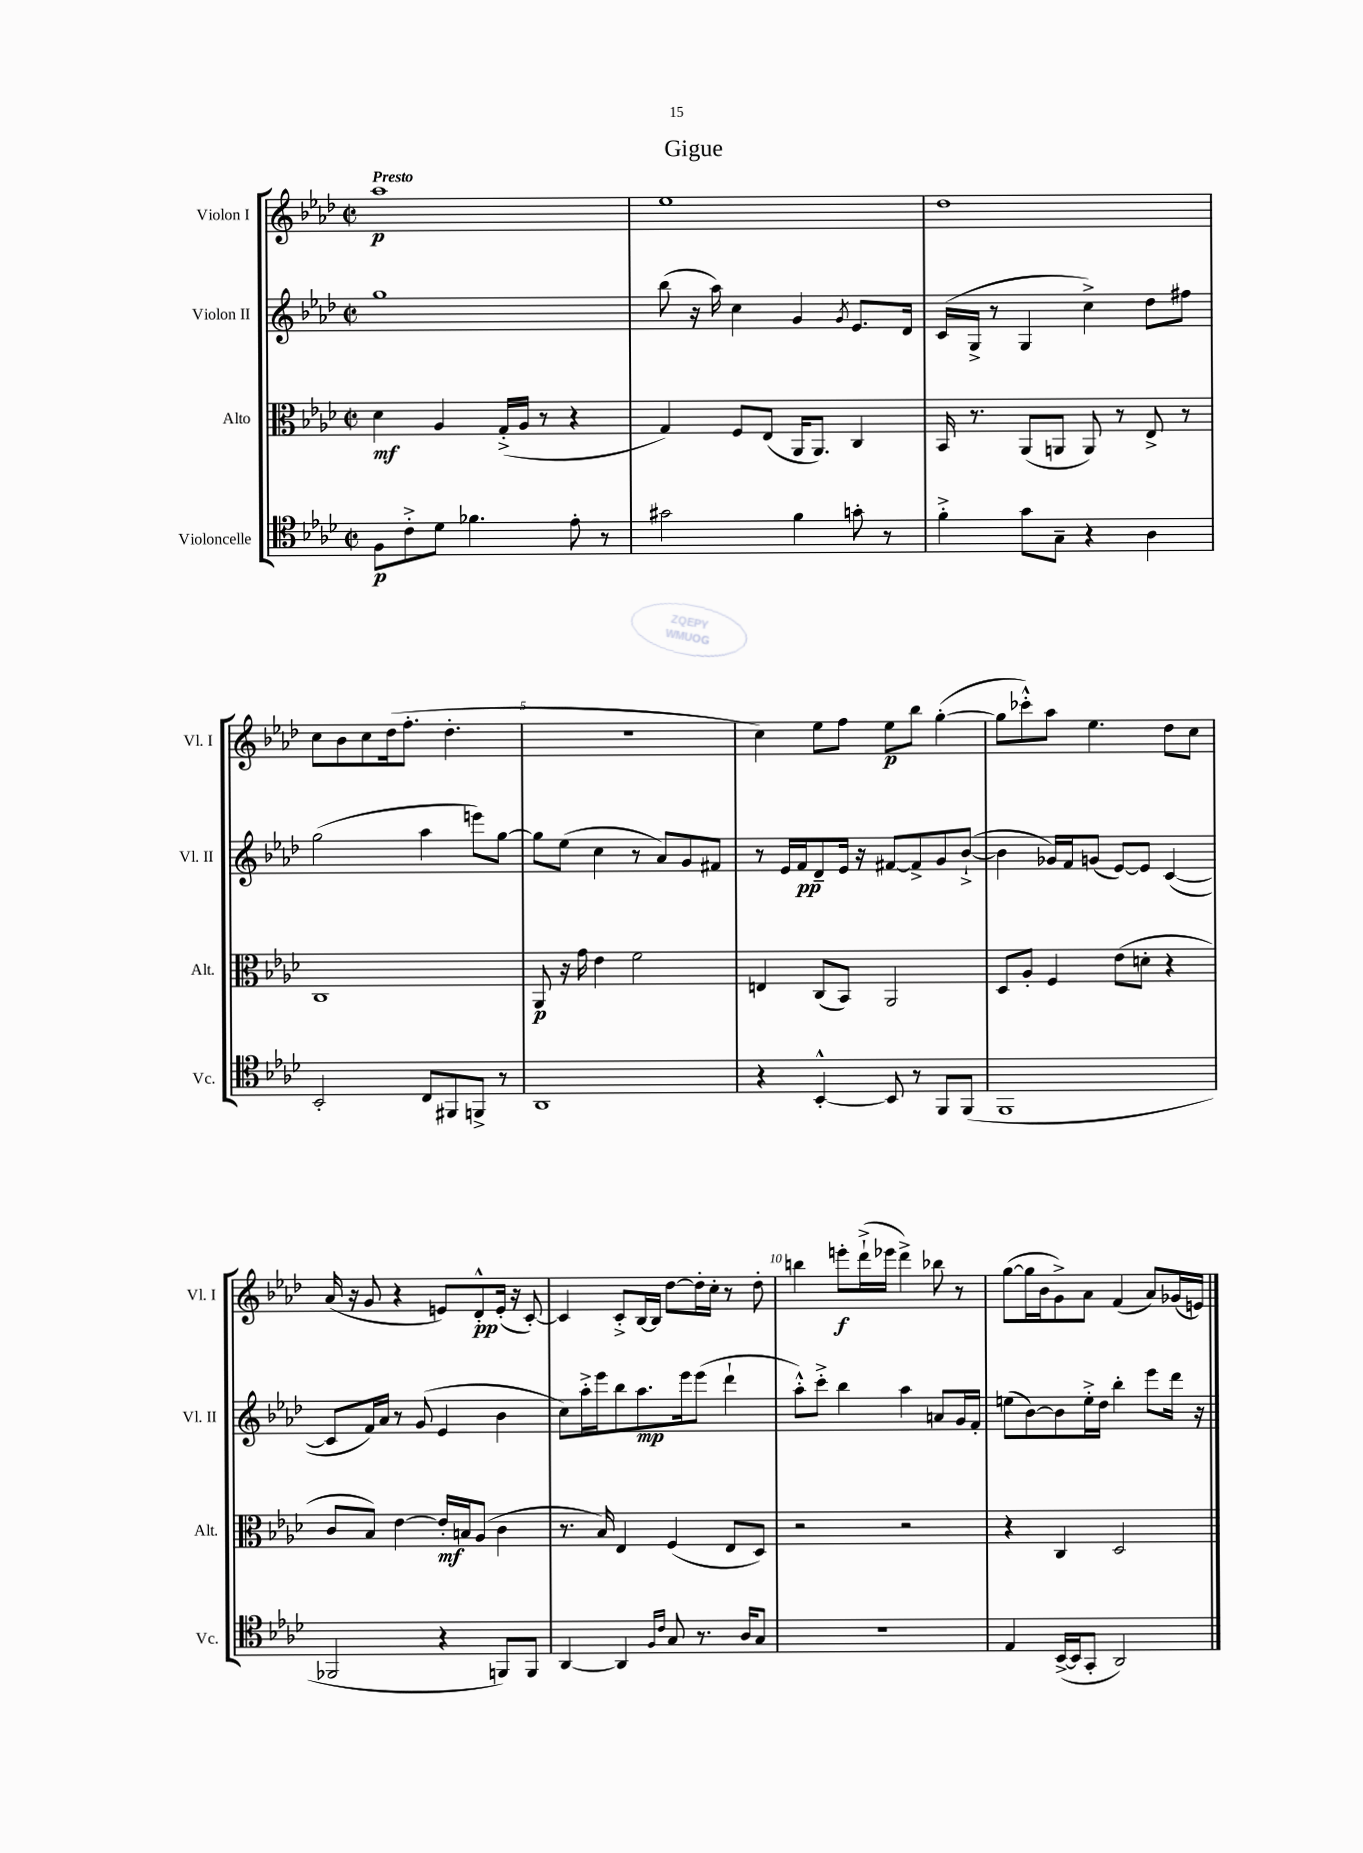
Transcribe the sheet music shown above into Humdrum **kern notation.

**kern	**dynam	**kern	**dynam	**kern	**dynam	**kern	**dynam
*part4	*part4	*part3	*part3	*part2	*part2	*part1	*part1
*staff4	*staff4	*staff3	*staff3	*staff2	*staff2	*staff1	*staff1
*I"Violoncelle	*	*I"Alto	*	*I"Violon II	*	*I"Violon I	*
*I'Vc.	*	*I'Alt.	*	*I'Vl. II	*	*I'Vl. I	*
*clefC4	*	*clefC3	*	*clefG2	*	*clefG2	*
*k[b-e-a-d-]	*	*k[b-e-a-d-]	*	*k[b-e-a-d-]	*	*k[b-e-a-d-]	*
*M2/2	*	*M2/2	*	*M2/2	*	*M2/2	*
*met(c|)	*	*met(c|)	*	*met(c|)	*	*met(c|)	*
=1	=1	=1	=1	=1	=1	=1	=1
!	!	!	!	!	!	!LO:TX:a:B:t=Presto	!
8F\L	p	4d-\	mf	1gg	.	1aa-	p
8c'^\	.	.	.	.	.	.	.
8d-\J	.	4A-/	.	.	.	.	.
4.f-X\	.	.	.	.	.	.	.
.	.	(16G'^/LL	.	.	.	.	.
.	.	16A-/JJ	.	.	.	.	.
.	.	8r	.	.	.	.	.
8e-'\	.	4r	.	.	.	.	.
8r	.	.	.	.	.	.	.
=2	=2	=2	=2	=2	=2	=2	=2
2g#X\	.	4G/)	.	(8bb-\	.	1ee-	.
.	.	.	.	16r	.	.	.
.	.	.	.	16aa-\)	.	.	.
.	.	8F/L	.	4cc\	.	.	.
.	.	(8E-/J	.	.	.	.	.
4f\	.	16AA-/KL	.	4g/	.	.	.
.	.	8.AA-/J)	.	.	.	.	.
.	.	.	.	8qg/	.	.	.
8gn'\	.	4C/	.	8.e-/L	.	.	.
8r	.	.	.	.	.	.	.
.	.	.	.	16d-/Jk	.	.	.
=3	=3	=3	=3	=3	=3	=3	=3
4f'^\	.	16BB-/	.	(16c/LL	.	1dd-	.
.	.	8.r	.	16G^/JJ	.	.	.
.	.	.	.	8r	.	.	.
8g\L	.	(8AA-/L	.	4G/	.	.	.
8G~\J	.	8AAn/J	.	.	.	.	.
4r	.	8AA/)	.	4cc^\)	.	.	.
.	.	8r	.	.	.	.	.
4A-\	.	8E-^/	.	8dd-\L	.	.	.
.	.	8r	.	8ff#X\J	.	.	.
!!LO:LB:g=z
=4	=4	=4	=4	=4	=4	=4	=4
2BB-'/	.	1C	.	(2gg\	.	8cc\L	.
.	.	.	.	.	.	8b-\	.
.	.	.	.	.	.	8cc\	.
.	.	.	.	.	.	(16dd-\k	.
.	.	.	.	.	.	8.ff'\J	.
8C/L	.	.	.	4aa-\	.	.	.
8FF#X/	.	.	.	.	.	4.dd-'\	.
8FFn^/J	.	.	.	8eeen\L)	.	.	.
8r	.	.	.	[8gg\J	.	.	.
=5	=5	=5	=5	=5	=5	=5	=5
1AA-	.	8AA-/	p	8gg\L]	.	1r	.
.	.	16r	.	(8ee-\J	.	.	.
.	.	16g\	.	.	.	.	.
.	.	4e-\	.	4cc\	.	.	.
.	.	2f\	.	8r	.	.	.
.	.	.	.	8a-/L)	.	.	.
.	.	.	.	8g/	.	.	.
.	.	.	.	8f#X/J	.	.	.
=6	=6	=6	=6	=6	=6	=6	=6
4r	.	4En/	.	8r	.	4cc\)	.
.	.	.	.	16e-/LL	.	.	.
.	.	.	.	16f/J	pp	.	.
[4BB-'^^/	.	(8C/L	.	8d-~/	.	8ee-\L	.
.	.	8BB-/J)	.	16e-/Jk	.	8ff\J	.
.	.	.	.	16r	.	.	.
8BB-/]	.	2AA-/	.	[8f#X/L	.	8ee-\L	p
8r	.	.	.	8f#^/]	.	8bb-\J	.
8FF/L	.	.	.	8g/	.	([4gg'\	.
(8FF/J	.	.	.	([8b-`^/J	.	.	.
=7	=7	=7	=7	=7	=7	=7	=7
1FF	.	8D-/L	.	4b-\]	.	8gg\L]	.
.	.	8A-'/J	.	.	.	8ccc-X'^^\)	.
.	.	4F/	.	16g-X/LL)	.	8aa-\J	.
.	.	.	.	16f/J	.	.	.
.	.	.	.	(8gn/J	.	4.ee-\	.
.	.	(8e-\L	.	[8e-/L)	.	.	.
.	.	8dn'\J	.	8e-/J]	.	.	.
.	.	4r	.	([4c/	.	8dd-\L	.
.	.	.	.	.	.	8cc\J	.
!!LO:LB:g=z
=8	=8	=8	=8	=8	=8	=8	=8
2FF-X/	.	8c/L	.	8c/L]	.	(16a-/	.
.	.	.	.	.	.	16r	.
.	.	8B-/J)	.	16f/L)	.	8g/	.
.	.	.	.	16a-/JJ	.	.	.
.	.	[4e-\	.	8r	.	4r	.
.	.	.	.	(8g/	.	.	.
4r	.	16e-'/LL]	mf	4e-/	.	8en/L)	.
.	.	16Bn/J	.	.	.	.	.
.	.	(8A-/J	.	.	.	8d-'^^/	pp
8FFn/L)	.	4c\	.	4b-\	.	(16e'/Jk	.
.	.	.	.	.	.	16r	.
8FF/J	.	.	.	.	.	[8c'/)	.
=9	=9	=9	=9	=9	=9	=9	=9
[4AA-/	.	8.r	.	8cc\L)	.	4c/]	.
.	.	.	.	16aa-'^\L	.	.	.
.	.	16B-/)	.	16eee-\J	.	.	.
4AA-/]	.	4E-/	.	8bb-\	.	8c'^/L	.
.	.	.	.	8.aa-\	mp	[16B-/L	.
.	.	.	.	.	.	16B-/JJ]	.
16qqF/LL	.	.	.	.	.	.	.
16qqc/JJ	.	.	.	.	.	.	.
8G/	.	(4F/	.	.	.	[8dd-\L	.
.	.	.	.	16eee-\k	.	.	.
8.r	.	.	.	(8eee-\J	.	16dd-'\L]	.
.	.	.	.	.	.	16cc'\JJ	.
.	.	8E-/L	.	4ddd-`\	.	8r	.
16A-/KL	.	.	.	.	.	.	.
8G/J	.	8D-/J)	.	.	.	8dd-'\	.
=10	=10	=10	=10	=10	=10	=10	=10
1r	.	2r	.	8aa-'^^\L)	.	4bbn\	.
.	.	.	.	8ccc'^\J	.	.	.
.	.	.	.	4bb-\	.	8eeen'\L	f
.	.	.	.	.	.	(16ddd-`^\L	.
.	.	.	.	.	.	16eee-X\JJ	.
.	.	2r	.	4aa-\	.	4ddd-^\)	.
.	.	.	.	8an/L	.	8bb-X\	.
.	.	.	.	16g/L	.	8r	.
.	.	.	.	16f'/JJ	.	.	.
=11	=11	=11	=11	=11	=11	=11	=11
4E-/	.	4r	.	(8een\L	.	([8gg\L	.
.	.	.	.	[8b-\)	.	16gg\L]	.
.	.	.	.	.	.	16b-\J	.
([16BB-^/LL	.	4C/	.	8b-\]	.	8g^\)	.
16BB-/J]	.	.	.	.	.	.	.
8GG'/J	.	.	.	16ee'^\L	.	8a-\J	.
.	.	.	.	16dd-\JJ	.	.	.
2AA-/)	.	2D-/	.	4bb-'\	.	(4f/	.
.	.	.	.	8eee-\L	.	8a-/L)	.
.	.	.	.	16ddd-\Jk	.	(16g-X/L	.
.	.	.	.	16r	.	16en/JJ)	.
==	==	==	==	==	==	==	==
*-	*-	*-	*-	*-	*-	*-	*-
